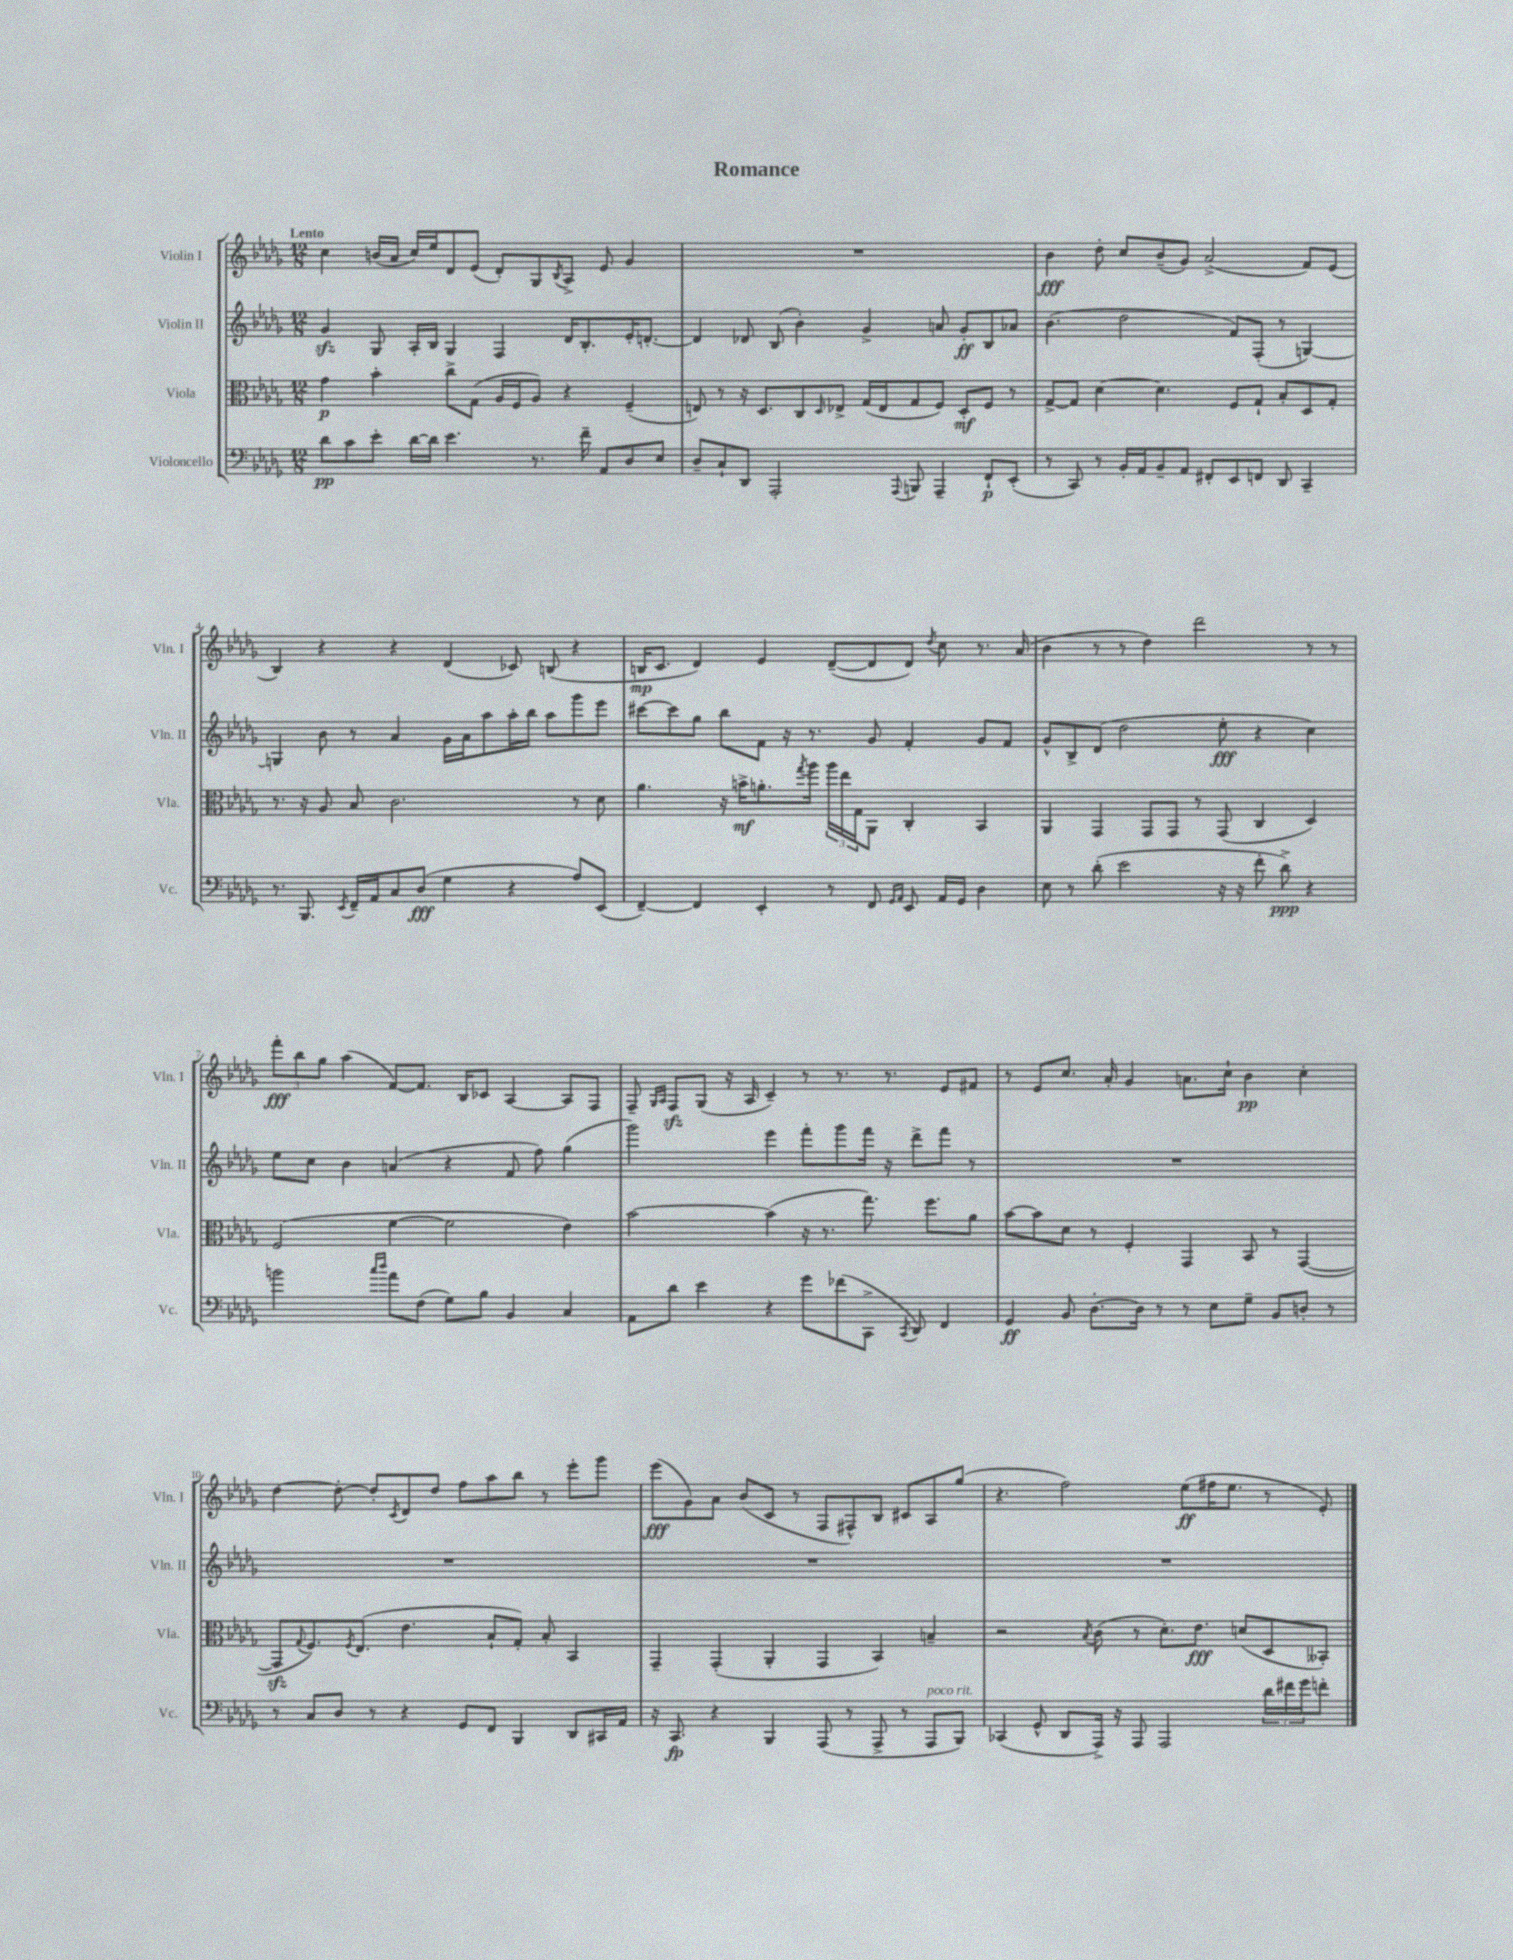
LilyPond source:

\header { title = "Romance" }
<<
\new StaffGroup <<
\new Staff = "s0" \with { instrumentName = "Violin I" shortInstrumentName = "Vln. I" } {
    \clef treble \key des \major \numericTimeSignature \time 12/8 \tempo "Lento"
    c''4 b'16( aes'16 c''16) ees''16 des'8 ees'8( des'8-.) ges8 \acciaccatura { bes8 } aes8-> ees'8 ges'4 |
    R1. |
    bes'4\fff des''8-. c''8 bes'8--( ges'8) aes'2->( f'8) ees'8( |
    bes4) r4 r4 des'4( ces'8) b8( r4 |
    b16\mp c'8. des'4) ees'4 des'8~--( des'8 des'8) \acciaccatura { des''8 } c''8 r8. aes'16( |
    bes'4 r8 r8 des''4) des'''2 r8 r8 |
    \tuplet 3/2 { f'''8-.\fff bes''8 ges''8 } aes''4( f'8~) f'8. bes16 ces'8 aes4~ aes8 f8 |
    f8-- \grace { ges16 aes16 } f8\sfz ges8( r16 aes16 c'4--) r8 r8. r8. ees'8 fis'8 |
    r8 ees'8 c''8. aes'16-. ges'4 a'8. c''16-! bes'4\pp c''4-. |
    des''4~ des''8~-. des''8-. \acciaccatura { c'8 } des'8 des''8 f''8 aes''8 bes''8 r8 ees'''8-. ges'''8 |
    ees'''8\fff( ges'8) aes'8 bes'8( c'8 r8 f8 fis8-^) bes8 cis'8 aes8 ges''8( |
    r4. f''2) ees''8\ff( fis''16 ees''8. r8 ees'8-.) \bar "|." |
}
\new Staff = "s1" \with { instrumentName = "Violin II" shortInstrumentName = "Vln. II" } {
    \clef treble \key des \major \numericTimeSignature \time 12/8
    ges'4\sfz ges8 aes16-. bes16 ges4 f4 des'16 bes8.-. ees'16-. d'8.~-. |
    d'4 des'8 bes8( bes'4-.) ges'4-> a'8 ges'8-.\ff bes8 aes'8 |
    bes'4.( des''2 f'8) f8-.( r8 g4~) |
    g4 bes'8 r8 aes'4 ges'16 aes'16 aes''8 aes''16-. bes''16 aes''8 ges'''8 ees'''8 |
    cis'''8~ cis'''8 ges''8 bes''8 f'8 r16 r8. ges'8 f'4-. ges'8 f'8 |
    ges'8-^ bes8-> des'8( des''2 ees''8-.\fff r4 c''4) |
    ees''8 c''8 bes'4 a'4( r4 f'8 f''8) ges''4( |
    ges'''2) ees'''4 f'''8-. ges'''8 f'''16 r16 des'''8-> f'''8 r8 |
    R1. |
    R1. |
    R1. |
    R1. \bar "|." |
}
\new Staff = "s2" \with { instrumentName = "Viola" shortInstrumentName = "Vla." } {
    \clef alto \key des \major \numericTimeSignature \time 12/8
    ges'4\p bes'4-. c''8-> ges8( aes16 f16 aes8) r4 f4--( |
    e8) r8 r16 des8. c8 \grace { des16 } ees8-> ges16( ees16 ges8 f8) des8-.\mf f8 r8 |
    ges8~-> ges8 des'4~ des'4. f8 ges8-! bes8-. des8 ges8-. |
    r8. r16 aes8 bes8 c'2. r8 des'8 |
    aes'4. r16 b'16->\mf a'8.-. \acciaccatura { ges''8 } aes''16 \tuplet 3/2 { aes''16 ees''16 ges16 } aes,8 c4-. bes,4 |
    aes,4 ges,4 ges,8 ges,8 r8 ges,8( c4 des4) |
    f2( f'4~ f'2 ees'4) |
    bes'2~ bes'4( r16 r8. ges''8.) f''8. aes'8 |
    bes'8~ bes'8 des'8 r8 f4-. ges,4 bes,8 r8 ges,4~( |
    ges,8\sfz \appoggiatura { ges8 } f8.) \acciaccatura { f8 } ees8.( ees'4. bes8-! ges8-.) bes8-. bes,4 |
    ges,4-- ges,4-.( aes,4-. ges,4 bes,4) b4-- |
    r2 \acciaccatura { bes8 } c'8( r8 des'8.-.) ees'8.\fff d'8( des8 beses,8-.) \bar "|." |
}
\new Staff = "s3" \with { instrumentName = "Violoncello" shortInstrumentName = "Vc." } {
    \clef bass \key des \major \numericTimeSignature \time 12/8
    des'8\pp c'8 ees'8-. des'16~ des'16 ees'4. r8. f'16-- aes,8 des8 ees8 |
    des8-- c8-! des,8 aes,,2-. \appoggiatura { aes,,8 } b,,8 aes,,4-- f,8-!\p ees,8-.( |
    r8 c,8) r8 bes,16-. aes,16 bes,8-- aes,8 fis,8-. ees,8 f,8 des,8 c,4-- |
    r8. bes,,8. \acciaccatura { ees,8 } f,16-- aes,16 c8 des8\fff( ges4 r4 aes8) ees,8( |
    f,4~--) f,4 ees,4-. r8 f,8 \grace { ges,16 aes,16 } ees,8 aes,16 ges,16 des4 |
    ees8 r8 des'8-.( ees'2 r16 r16 f'8-. des'8->\ppp) r4 |
    b'2 \grace { c''16 des''16 } aes'8 f8( ges8) bes8 bes,4 c4 |
    aes,8 des'8 ees'4 r4 ges'8 fes'8( c,8-> \acciaccatura { c,8 } des,8) f,4 |
    ges,4\ff bes,8 des8.~-. des16 r8 r8 ees8 ges8-- bes,8 d8-. r8 |
    r8 c8 des8 r8 r4 ges,8 f,8 bes,,4 des,8 cis,16 aes,16 |
    r16 c,8.\fp r4 bes,,4 aes,,8( r8 aes,,8-> r8 aes,,8^\markup { \italic "poco rit." } bes,,8) |
    ces,4( ges,8-^ des,8 aes,,16->) r16 aes,,8 aes,,2 \tuplet 3/2 { des'16 fis'16 ges'16 } f'8-. \bar "|." |
}
>>
>>
